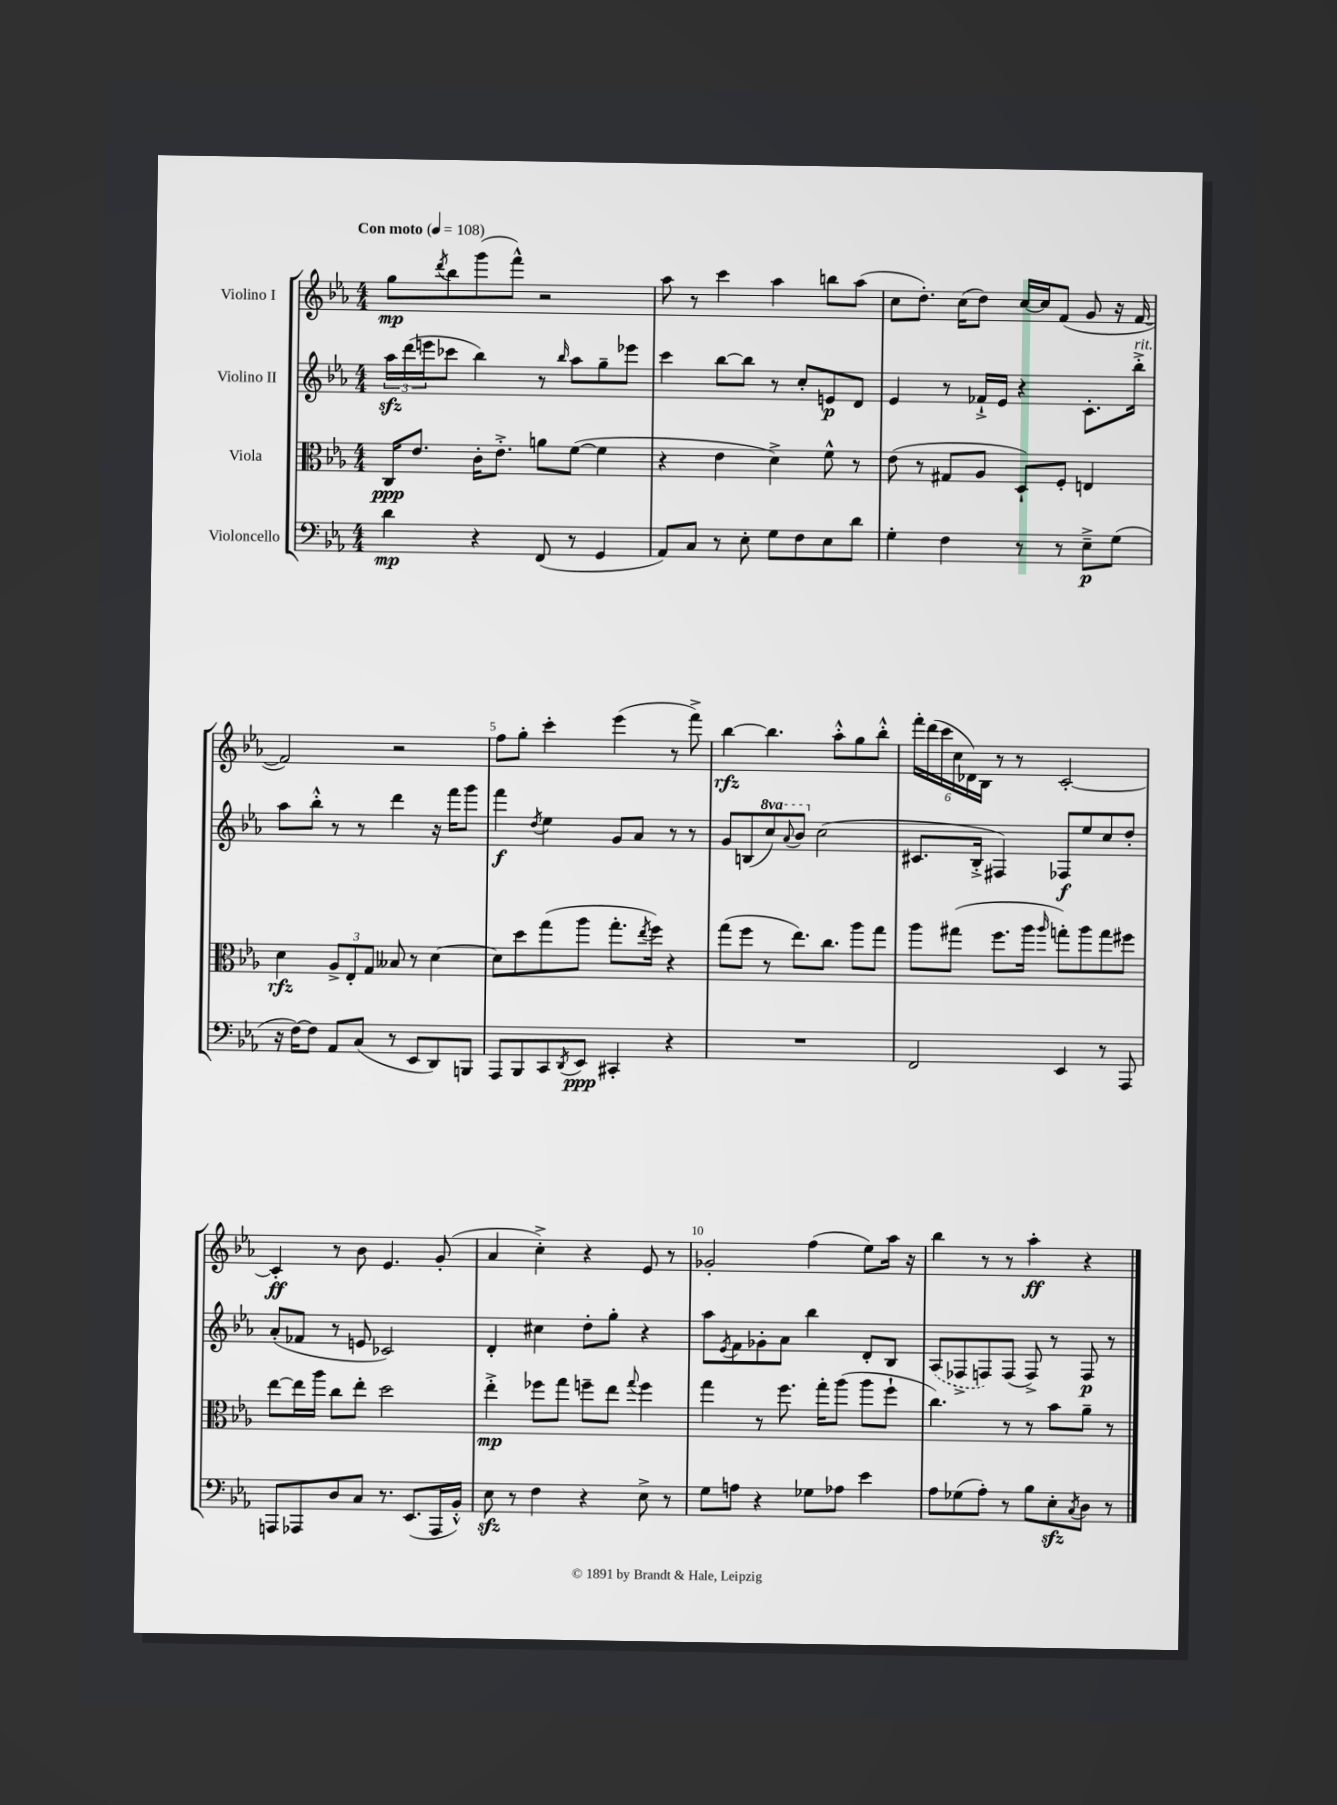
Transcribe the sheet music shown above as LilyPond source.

<<
\new StaffGroup <<
\new Staff = "s0" \with { instrumentName = "Violino I" } {
    \clef treble \key ees \major \numericTimeSignature \time 4/4 \tempo "Con moto" 4 = 108
    g''8\mp \acciaccatura { d'''8 } bes''8 g'''8( f'''8-^) r2 |
    aes''8 r8 c'''4 aes''4 b''8 aes''8( |
    c''8 d''8.-.) c''16( d''8) c''16~ c''16 f'8( g'8 r16 f'16~ |
    f'2) r2 |
    f''8 g''8-. c'''4-. ees'''4( r8 f'''8->) |
    bes''4~\rfz bes''4. aes''8-.-^ g''8 bes''8-.-^ |
    \tuplet 6/4 { f'''16-. d'''16( c'''16 c''16 des'16) bes16 } r8 r8 c'2~-. |
    c'4-.\ff r8 bes'8 ees'4. g'8-.( |
    aes'4 c''4-.->) r4 ees'8 r8 |
    ges'2-. f''4( ees''8) aes''16 r16 |
    bes''4 r8 r8 aes''4-.\ff r4 \bar "|." |
}
\new Staff = "s1" \with { instrumentName = "Violino II" } {
    \clef treble \key ees \major \numericTimeSignature \time 4/4 \set Staff.ottavationMarkups = #ottavation-simple-ordinals
    \tuplet 3/2 { aes''16\sfz d'''16( e'''16 } ces'''8 bes''4) r8 \grace { bes''16 } aes''8 g''8-- ees'''8 |
    c'''4 bes''8~ bes''8 r8 c''8-. e'8\p d'8 |
    ees'4 r8 fes'16-!-> ees'16 r4 c'8.-. bes''16-.->^\markup { \italic "rit." } |
    aes''8 bes''8-.-^ r8 r8 d'''4 r16 f'''16 g'''8 |
    f'''4\f \acciaccatura { d''8 } ees''4 g'8 aes'8 r8 r8 |
    g'8 b8( \ottava #1 c'''8) \appoggiatura { aes''8 } bes''8 \ottava #0 c''2( |
    cis'8. bes16-.-> fis4) fes8\f ees''8 c''8 d''8-. |
    aes'8-.( fes'8 r8 e'8 ces'2) |
    d'4-. cis''4 d''8-. g''8-. r4 |
    aes''8 \acciaccatura { ees'8 } f'8 ges'8-. aes'8 bes''4 d'8-. bes8 |
    \once \slurDashed aes8( fes8-> f8) f8( f8->) r8 f8\p r8 \bar "|." |
}
\new Staff = "s2" \with { instrumentName = "Viola" } {
    \clef alto \key ees \major \numericTimeSignature \time 4/4
    c16\ppp ees'8. c'16-. ees'8.-.-> a'8 f'8~( f'4 |
    r4 ees'4 d'4->) f'8-^ r8 |
    ees'8( r8 gis8 aes8 d8-!) f8-. e4 |
    d'4\rfz \tuplet 3/2 { aes8-> ees8-. g8 } beses8 r8 d'4~ |
    d'8 d''8 g''8( aes''8 g''8.-. \acciaccatura { ees''8 } f''16) r4 |
    g''8( f''8 r8 ees''8.) c''8. aes''8 g''8 |
    aes''8 gis''8( f''8. aes''16 \grace { aes''16 } g''8-.) aes''8 g''8 fis''8 |
    ees''8~ ees''16 aes''16 c''8 ees''8-. d''2 |
    ees''4-.->\mp fes''8 g''8 f''8-- ees''8 \appoggiatura { g''8 } f''4 |
    g''4 r8 f''8. g''16-. aes''8( aes''8 f''8-! |
    c''4.) r8 r8 bes'8 aes'8-- r8 \bar "|." |
}
\new Staff = "s3" \with { instrumentName = "Violoncello" } {
    \clef bass \key ees \major \numericTimeSignature \time 4/4
    d'4\mp r4 f,8( r8 g,4 |
    aes,8) c8 r8 ees8-. g8 f8 ees8 d'8 |
    g4-. f4 r8 r8 ees8--->\p g8( |
    r16 f16~) f8 aes,8 c8( r8 ees,8 d,8) b,,8 |
    aes,,8 bes,,8 c,8 \acciaccatura { d,8 } ees,8\ppp cis,4-. r4 |
    R1 |
    f,2 ees,4 r8 aes,,8 |
    a,,8 aes,,8 d8 c8 r8. ees,8.( aes,,16 bes,16-.-^) |
    ees8\sfz r8 f4 r4 ees8-> r8 |
    g8 a8 r4 ges8 aes8 ees'4 |
    aes8 ges8( aes8-.) r8 bes8 ees8-.\sfz \acciaccatura { c8 } d8 r8 \bar "|." |
}
>>
>>
\layout { \context { \Score \override BarNumber.break-visibility = ##(#f #t #t) barNumberVisibility = #(every-nth-bar-number-visible 5) } }
